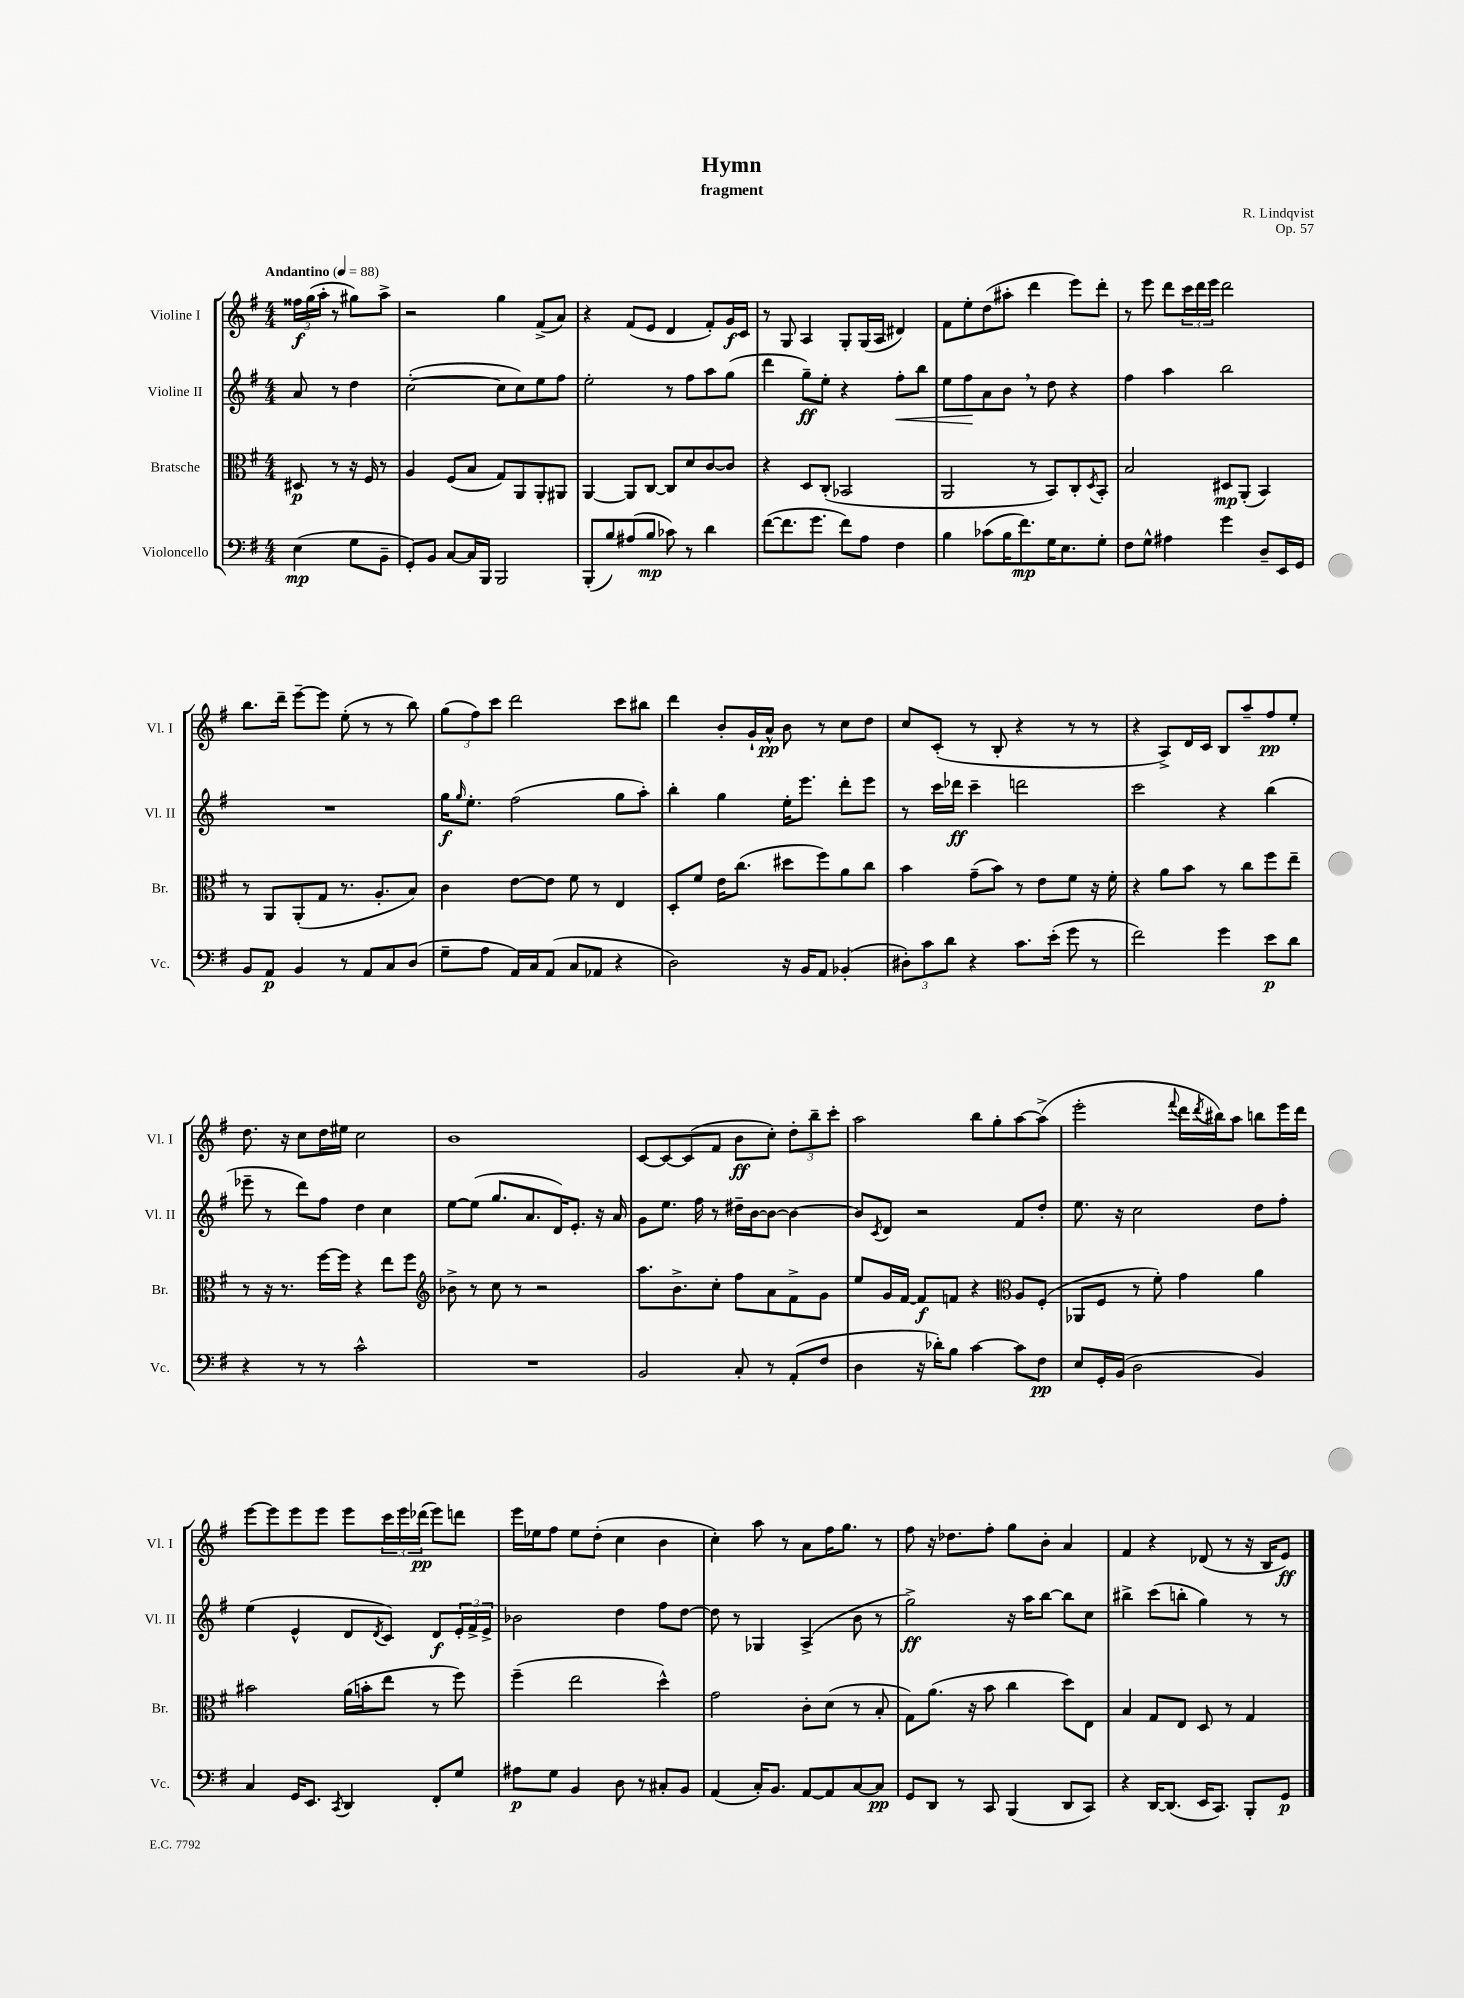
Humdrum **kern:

**kern	**kern	**kern	**kern
*staff4	*staff3	*staff2	*staff1
*clefF4	*clefC3	*clefG2	*clefG2
*k[f#]	*k[f#]	*k[f#]	*k[f#]
*M4/4	*M4/4	*M4/4	*M4/4
*MM88	*MM88	*MM88	*MM88
(4E	8D#	8a	24ff##
.	.	.	(24gg
.	.	.	24aa'
.	8r	8r	8r
8G	16r	4dd	8gg#)
.	16F#	.	.
8BB~	8r	.	8aa^
=	=	=	=
8GG')	4A	([2cc'	2r
8BB	.	.	.
[8C	(8F#	.	.
16C]	8B	.	.
16BBB	.	.	.
2BBB	8G)	8cc]	4gg
.	8AA	8cc)	.
.	8AA'	8ee	(8f#^
.	8AA#	8ff#	8a)
=	=	=	=
(8BBB'	[4AA	2ee'	4r
8B)	.	.	.
(8A#	8AA]	.	(8f#
8B	[8C	.	8e
8c-)	8C]	8r	4d
8r	8d	8ff#	.
4d	[8c	8aa	8f#')
.	8c]	(8gg	16g
.	.	.	16c
=	=	=	=
([8f#	4r	4ddd	8r
8.f#]	.	.	8G
.	8D	8gg~)	4A
8.g	.	.	.
.	(8C'	8ee'	.
8f#)	2BB-	4r	8G'
8A	.	.	(16G
.	.	.	16A
4F#	.	8ff#'	4d#)
.	.	8bb	.
=	=	=	=
4B	2AA	8ee	8f#
.	.	8ff#	8ee'
(8c-	.	8a	(8dd
16B	.	8b	8aa#'
8.f#)	.	.	.
.	8r	8r	4ddd
16G	8BB)	8dd	.
8.E	.	.	.
.	8C'	4r	8eee)
.	8qD	.	.
8G'	8BB'	.	8ddd'
=	=	=	=
8F#	2B	4ff#	8r
8G^^	.	.	8eee
4A#	.	4aa	8ddd
.	.	.	24ccc
.	.	.	24ddd
.	.	.	24eee
4g	8D#	2bb	2ddd
.	(8AA'	.	.
8D~	4BB)	.	.
16EE	.	.	.
16GG	.	.	.
=	=	=	=
8BB	8r	1r	8.bb
8AA	8AA	.	.
.	.	.	16ddd~
4BB	(8AA'	.	[8eee~
.	8G	.	8eee]
8r	8.r	.	(8ee'
8AA	.	.	8r
.	8.A'	.	.
8C	.	.	8r
(8D	8B)	.	8bb)
=	=	=	=
8G~	4c	16gg	(12gg
.	.	16qqgg	.
.	.	8.ee'	.
.	.	.	12ff#)
8A	.	.	.
.	.	.	12ccc
16AA)	[8e	(2ff#	2ddd
16C	.	.	.
(8AA	8e]	.	.
8C	8f#	.	.
8AA-	8r	.	.
4r	4E	8gg	8ccc
.	.	8aa')	8bb#
=	=	=	=
2D)	8D'	4bb'	4ddd
.	8f#	.	.
.	16e	4gg	8b'
.	(8.cc	.	.
.	.	.	16g`
.	.	.	16a^^
16r	8dd#	16ee'	8b
16BB	.	8.eee	.
8AA	8ff#)	.	8r
(4BB-'	8a	8ddd'	8cc
.	8cc	8eee	8dd
=	=	=	=
12D#')	4b	8r	8cc
12c	.	.	.
.	.	16ccc	(8c'
12d	.	.	.
.	.	16ddd-	.
4r	(8g~	4ccc~	8r
.	8b)	.	8B'
8.c	8r	2ddd	4r
.	8e	.	.
(16e'	.	.	.
8g	8f#	.	8r
8r	16r	.	8r
.	16f#'	.	.
=	=	=	=
2f#)	4r	2ccc	4r
.	8a	.	8A^)
.	8b	.	16d
.	.	.	16c
4g	8r	4r	8B
.	8cc	.	8aa~
8e	8ff#	(4bb	8ff#
8d	8ee~	.	8ee'
=	=	=	=
4r	8r	8eee-~	8.dd
.	16r	8r	.
.	8.r	.	16r
8r	.	8ddd)	8cc
8r	[16ff#	8ff#	16dd
.	16ff#]	.	16ee#
2c^^	4r	4dd	2cc
.	8ee	4cc	.
.	8ff#	.	.
=	=	=	=
*	*clefG2	*	*
1r	8b-^	[8ee	1b
.	8r	(8ee]	.
.	8cc	8.gg	.
.	8r	.	.
.	.	8.a	.
.	2r	.	.
.	.	16d)	.
.	.	8.e'	.
.	.	16r	.
.	.	16a	.
=	=	=	=
2BB	8.aa	8g	[8c
.	.	8.ee	8c_
.	8.b^	.	.
.	.	.	(8c]
.	.	16ff#	.
.	8cc'	8r	8f#
8C'	8ff#	16dd#~	8b
.	.	[16b	.
8r	8a	8b_	8cc')
(8AA'	8f#^	4b_	12dd'
.	.	.	12bb~
8F#	8g	.	.
.	.	.	12ccc'
=	=	=	=
4D	8ee	8b]	2aa
.	.	8qc	.
.	16g	8d	.
.	[16f#	.	.
16r	8f#]	2r	.
16d-')	.	.	.
8B	8f	.	.
[4c	4r	.	8bb
.	.	.	8gg'
*	*clefC3	*	*
8c]	8A	8f#	[8aa
8F#	(8F#'	8dd'	(8aa^]
=	=	=	=
8E	8AA-	8.ee	2eee'
16GG'	8F#	.	.
(16BB	.	16r	.
2D	8r	2cc	.
.	8f#')	.	.
.	.	.	8qqfff#
.	4g	.	16ddd
.	.	.	8qddd
.	.	.	16bb#)
.	.	.	8aa
4BB)	4a	8dd	8bb
.	.	8ff#'	16eee
.	.	.	16ddd
=	=	=	=
4C	2b#	(4ee	[8eee
.	.	.	8eee]
16GG	.	4e^^	8eee
8.EE	.	.	.
.	.	.	8eee
8qCC	.	.	.
4DD	(16a	8d	8eee
.	16b'	.	.
.	.	8qd	.
.	8ee	8c)	24ccc
.	.	.	24eee
.	.	.	(24ddd-
8FF#'	8r	8d	8eee)
8G	8ff#)	24e'	8ddd
.	.	24f#^	.
.	.	24e^	.
=	=	=	=
8A#	(4ff#~	2b-	16eee
.	.	.	16ee-
8G	.	.	8ff#
4BB	2ee	.	8ee-
.	.	.	(8dd'
8D	.	4dd	4cc
8r	.	.	.
8C#'	4dd^^)	8ff#	4b
8BB	.	[8dd	.
=	=	=	=
(4AA	2g	8dd]	4cc')
.	.	8r	.
16C')	.	4G-	8aa
8.BB	.	.	.
.	.	.	8r
[8AA	8c'	(4A^	8a
8AA]	(8d	.	16ff#
.	.	.	8.gg
[8C	8r	8b	.
8C]	8B'	8r	8r
=	=	=	=
8GG	8G)	2gg^)	8ff#
8DD	(8.a	.	16r
.	.	.	8.dd-
8r	.	.	.
.	16r	.	.
8CC	8b	.	8ff#'
(4BBB	4cc	16r	8gg
.	.	16aa	.
.	.	[8bb	8b'
8DD	8dd)	8bb]	4a
8CC)	8E	8cc	.
=	=	=	=
4r	4B	4bb#^	4f#
[16DD	8G	(8ccc	4r
(8.DD]	.	.	.
.	8E	8bb'	.
16EE	8D	4gg)	(8d-
8.CC)	.	.	.
.	8r	.	8r
8BBB'	4G	8r	16r
.	.	.	16B
8GG	.	8r	8e)
==	==	==	==
*-	*-	*-	*-
